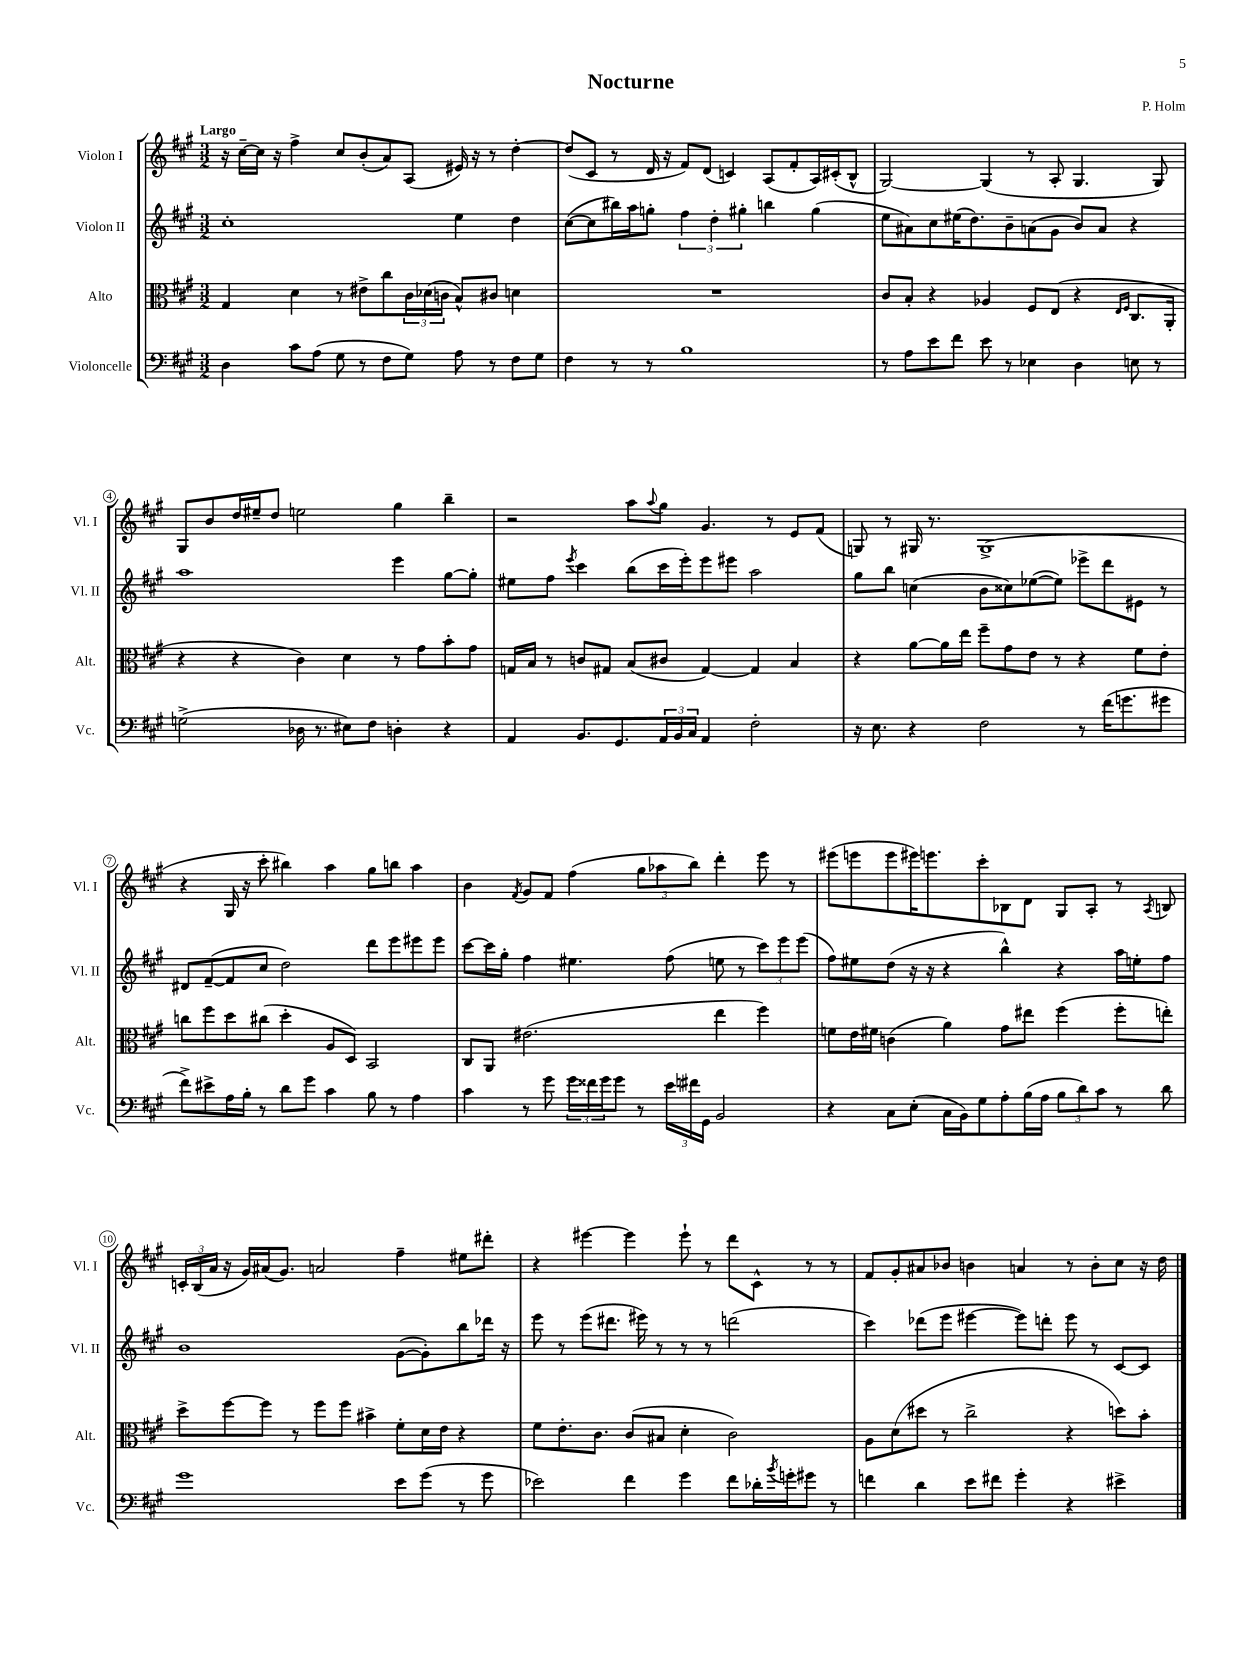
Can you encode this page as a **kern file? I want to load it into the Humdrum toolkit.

**kern	**kern	**kern	**kern
*staff4	*staff3	*staff2	*staff1
*clefF4	*clefC3	*clefG2	*clefG2
*k[f#c#g#]	*k[f#c#g#]	*k[f#c#g#]	*k[f#c#g#]
*M3/2	*M3/2	*M3/2	*M3/2
4D	4G#	1cc#'	16r
.	.	.	[16cc#~
.	.	.	16cc#]
.	.	.	16r
8c#	4d	.	4ff#^
(8A	.	.	.
8G#	8r	.	8cc#
8r	8e#^	.	(8b'
8F#	8cc#	.	8a)
8G#)	24c#	.	(8A
.	(24d-	.	.
.	24c	.	.
8A	8B^^)	4ee	16e#)
.	.	.	16r
8r	8c#	.	8r
8F#	4d	4dd	[4dd'
8G#	.	.	.
=	=	=	=
4F#	1.r	([8cc#	(8dd]
.	.	8cc#]	8c#
8r	.	16bb#)	8r
.	.	16aa	.
8r	.	8gg'	16d
.	.	.	16r
1B	.	6ff#	8f#)
.	.	.	(8d
.	.	6dd'	.
.	.	.	4c)
.	.	6gg#'	.
.	.	4bb	(8A
.	.	.	8f#'
.	.	(4gg#	16A)
.	.	.	(16c#'
.	.	.	8B^^
=	=	=	=
8r	8c#	8ee	[2G#)
8A	8B'	8a#)	.
8e	4r	8cc#	.
8f#	.	(16ee#	.
.	.	8.dd)	.
8e	4A-	.	(4G#]
8r	.	8b~	.
4E-	8F#	(8a	8r
.	(8E	8g#	8A'
4D	4r	8b)	4.G#
.	.	8a	.
.	16qqE	.	.
.	16qqF#	.	.
8E	8.C#	4r	.
8r	.	.	8G#)
.	16AA'	.	.
=	=	=	=
(2G^	4r	1aa	8G#
.	.	.	8b
.	4r	.	16dd
.	.	.	16ee#~
.	.	.	8dd
16D-	4c#)	.	2ee
8.r	.	.	.
8E#)	4d	.	.
8F#	.	.	.
4D'	8r	4eee	4gg#
.	8g#	.	.
4r	8b'	[8gg#	4bb~
.	8g#	8gg#']	.
=	=	=	=
4AA	16G	8ee#	2r
.	16B	.	.
.	8r	8ff#	.
.	.	8qeee	.
8.BB	8c	4ccc#	.
.	8G#	.	.
8.GG#	.	.	.
.	(8B	(8bb	8aa
.	.	.	8qqaa
24AA	8c#	16ccc#	8gg#
24BB	.	.	.
.	.	16eee')	.
24C#	.	.	.
4AA	[4G#)	8eee	4.g#
.	.	8eee#	.
2F#'	4G#]	2aa	.
.	.	.	8r
.	4B	.	8e
.	.	.	(8f#
=	=	=	=
16r	4r	8gg#	8G)
8.E	.	.	.
.	.	8bb	8r
4r	[8a	(4cc	16G#
.	.	.	8.r
.	16a]	.	.
.	16ee	.	.
2F#	8ff#~	8b	(1G#^
.	8g#	8cc##)	.
.	8e	([8ee-	.
.	8r	8ee-])	.
8r	4r	8eee-^	.
(16f#	.	8ddd	.
8.g	.	.	.
.	8f#	8e#	.
8g#	8e'	8r	.
=	=	=	=
8f#^)	8cc	8d#	4r
8e#^	8ff#	([8f#~	.
16A	8dd	8f#]	16G#
16B'	.	.	16r
8r	(8cc#	8cc#	8ccc#'
8d	4dd'	2dd)	4bb#)
8g#	.	.	.
4c#	8A	.	4aa
.	8D)	.	.
8B	2BB	8ddd	8gg#
8r	.	8eee	8bb
4A	.	8eee#	4aa
.	.	8eee#	.
=	=	=	=
4c#	8C#	[8ccc#	4b
.	8AA	16ccc#]	.
.	.	16gg#'	.
.	.	.	8qf#
8r	(2.e#	4ff#	8g#
8g#	.	.	8f#
24g#	.	4.ee#	(4ff#
24f##	.	.	.
24g#	.	.	.
8g#	.	.	.
8r	.	.	12gg#
.	.	.	12aa-
24e	.	(8ff#	.
24f#	.	.	12bb)
24GG#	.	.	.
2BB	4ee	8ee	4ddd'
.	.	8r	.
.	4ff#)	12ccc#)	8eee
.	.	12eee	.
.	.	.	8r
.	.	(12eee	.
=	=	=	=
4r	8f	8ff#)	(8eee#
.	16e	8ee#	8eee
.	16f#	.	.
8C#	(4c	(8dd	8eee
(8E'	.	16r	16eee#)
.	.	16r	8.eee
16C#	4a)	4r	.
16BB)	.	.	.
8G#	.	.	8ccc#'
8A'	8g#	4bb^^)	8B-
(16B	8ee#	.	8d
16A	.	.	.
12B	(4ff#	4r	8G#
12d)	.	.	.
.	.	.	8A'
12c#	.	.	.
8r	8ff#'	16aa	8r
.	.	16ee'	.
.	.	.	8qA
8d	8ee')	8ff#	8B
=	=	=	=
1g#	8dd^	1b	24c'
.	.	.	(24B
.	.	.	24a
.	[8ff#	.	16r
.	.	.	16g#)
.	8ff#]	.	(16a#
.	.	.	8.g#)
.	8r	.	.
.	8ff#	.	2a
.	8ff#	.	.
.	4b#^	.	.
8e	8f#'	([8g#	4ff#~
(8g#	16d	8g#'])	.
.	16e	.	.
8r	4r	8bb	8ee#
8g#	.	16ddd-	8ddd#'
.	.	16r	.
=	=	=	=
2e-)	8f#	8eee	4r
.	8.e'	8r	.
.	.	(8eee	[4eee#
.	8.c#	.	.
.	.	8.ddd#	.
4f#	(8c#	.	4eee#]
.	.	16eee#)	.
.	8B#	8r	.
4g#	4d'	8r	8eee#`
.	.	8r	8r
8f#	2c#)	(2ddd	8ddd
16d-'	.	.	8c#^^
8qb	.	.	.
16g'	.	.	.
8g#	.	.	8r
8r	.	.	8r
=	=	=	=
4f	8A	4ccc#)	8f#
.	(8d	.	8g#'
4d	8dd#	(8ddd-	8a#
.	8r	8eee	8b-
8e	2cc#^	[4eee#	4b
8f#	.	.	.
4g#'	.	8eee#])	4a
.	.	8ddd'	.
4r	4r	8eee#	8r
.	.	8r	8b'
4e#^	8dd)	[8c#	8cc#
.	8b'	8c#]	16r
.	.	.	16dd
==	==	==	==
*-	*-	*-	*-
